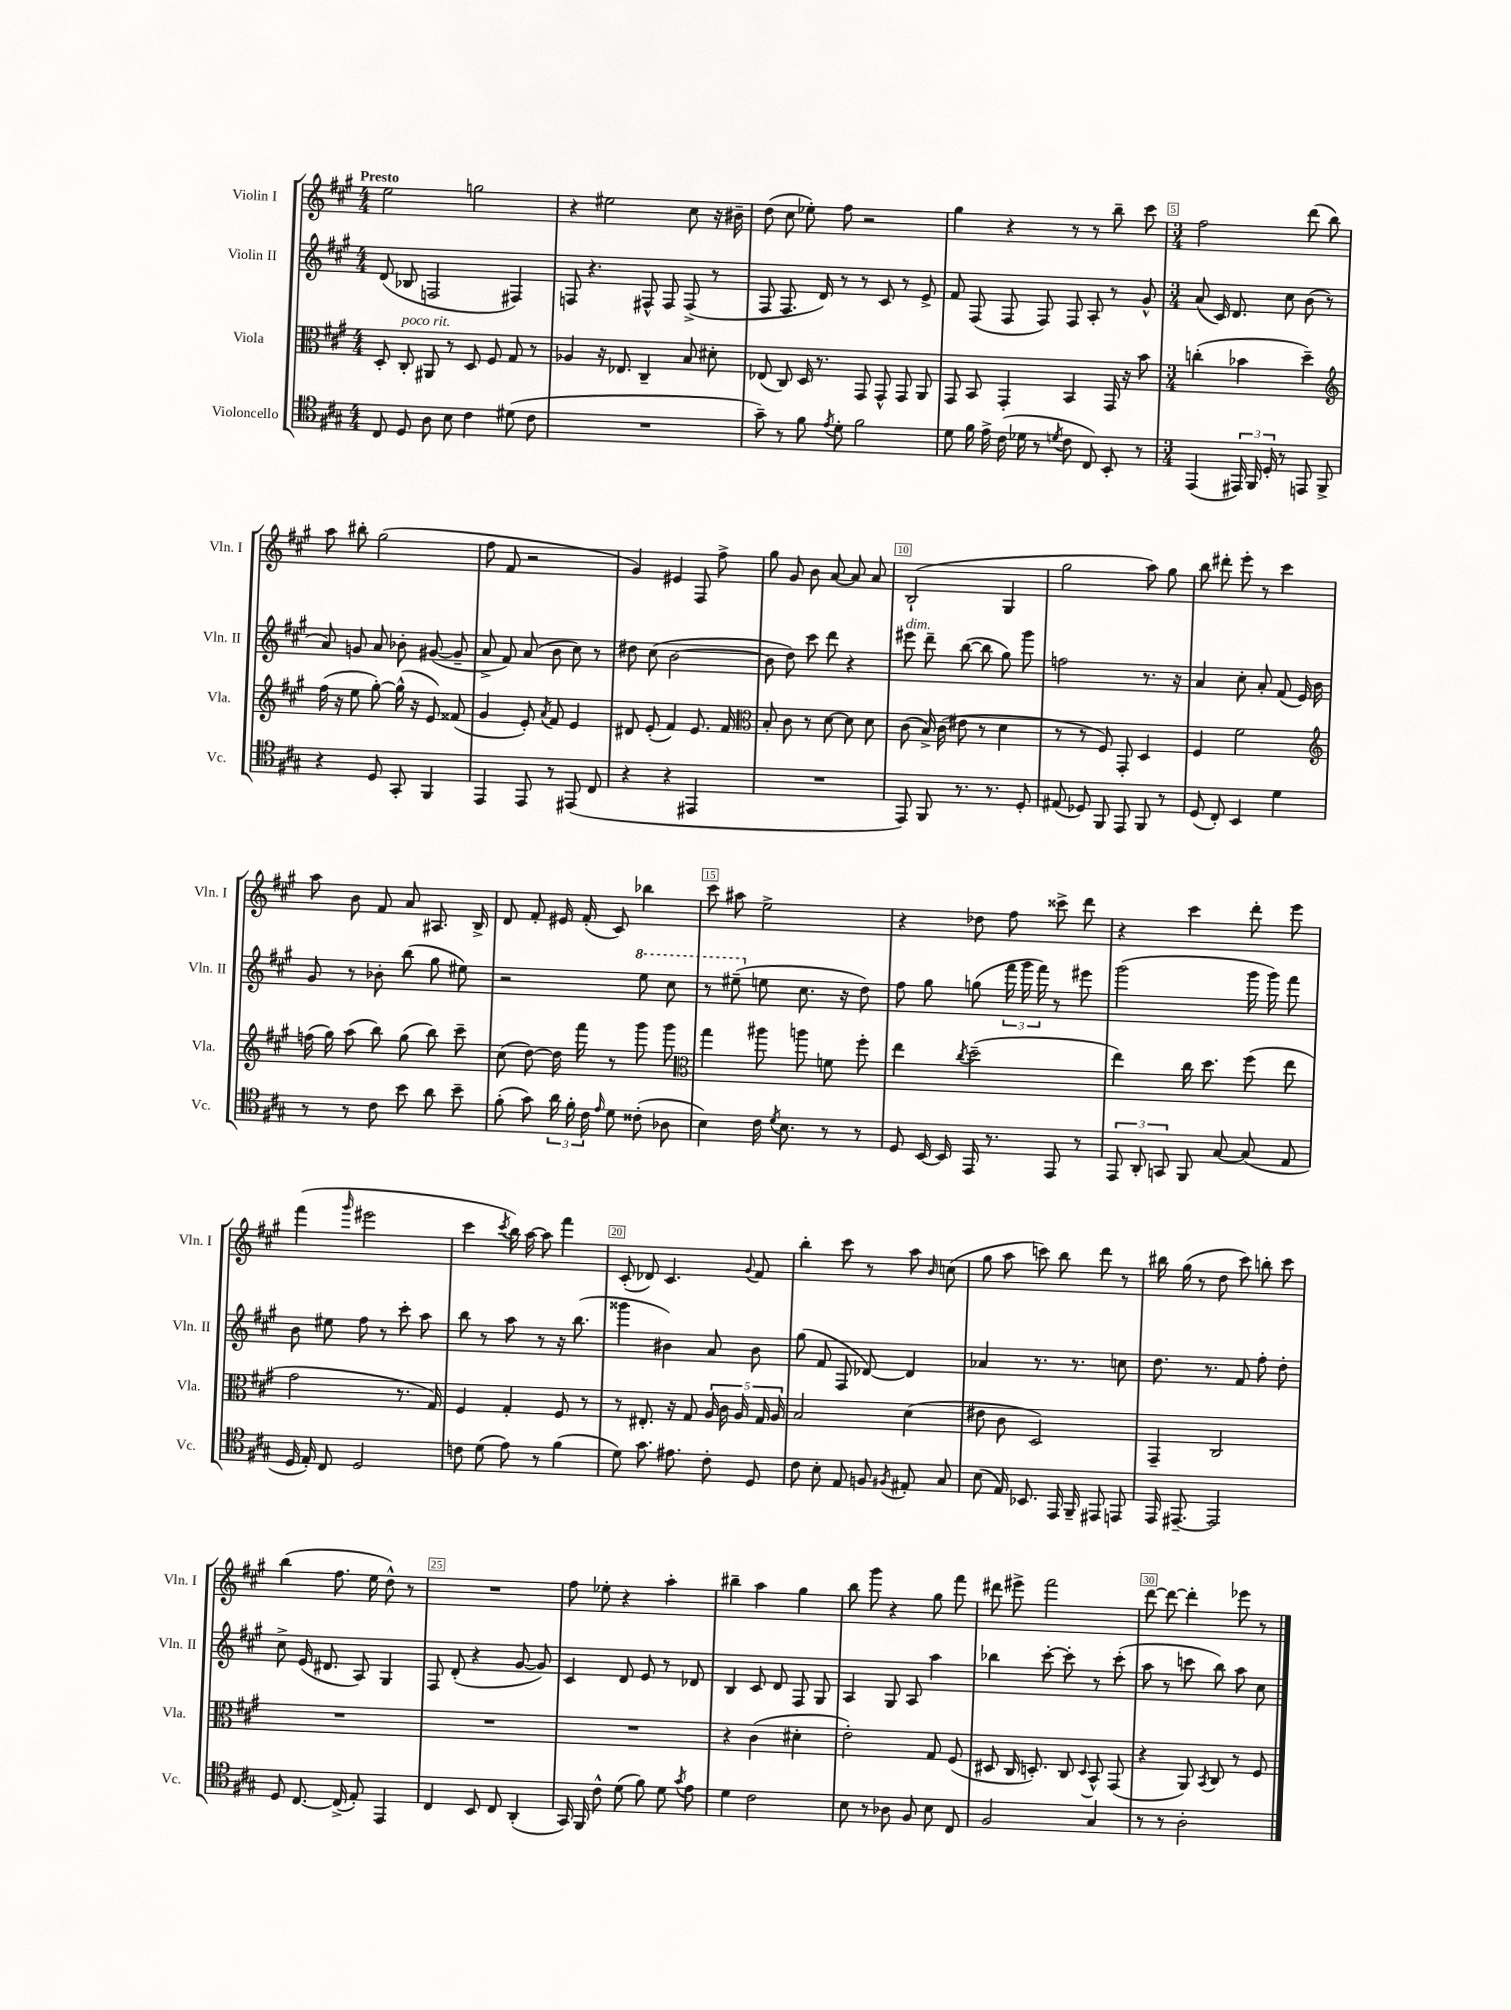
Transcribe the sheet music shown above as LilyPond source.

<<
\new StaffGroup <<
\new Staff = "s0" \with { instrumentName = "Violin I" shortInstrumentName = "Vln. I" } {
    \clef treble \key a \major \numericTimeSignature \time 4/4 \tempo "Presto"
    \autoBeamOff e''2 g''2 |
    r4 eis''2 cis''8 r16 bis'16-- |
    d''8( cis''8 ees''8-.) fis''8 r2 |
    gis''4 r4 r8 r8 b''8-- cis'''8 |
    \numericTimeSignature \time 3/4 fis''2 d'''8( b''8) |
    a''8 bis''8-. gis''2( |
    fis''8 fis'8 r2 |
    gis'4) eis'4 fis8 fis''8-> |
    gis''8 gis'8 b'8 a'8~ a'8 a'8 |
    b2-!( gis4 |
    gis''2 a''8) gis''8 |
    b''8 dis'''8-. e'''8-. r8 cis'''4 |
    a''8 b'8 fis'8 a'8 ais8. b16-> |
    d'8 fis'8-. eis'16 fis'16-.( cis'8) bes''4 |
    cis'''8 ais''8 e''2-> |
    r4 des''8 fis''8 cisis'''8-> d'''8 |
    r4 cis'''4 d'''8-. e'''8 |
    fis'''4( \grace { gis'''16 } eis'''2 |
    cis'''4 \acciaccatura { cis'''8 } b''16) a''16~ a''8 fis'''4 |
    cis'8-.( des'8) cis'4. \appoggiatura { gis'8 } fis'8 |
    b''4-. cis'''8 r8 a''8 \grace { b'16 } c''8( |
    gis''8 a''8 c'''8) b''8 d'''8 r8 |
    bis''16 gis''16( r8 d''8 cis'''8) b''8-. cis'''8 |
    b''4( fis''8. e''16 d''8-^) r8 |
    R2. |
    fis''8 ees''8-. r4 a''4-. |
    bis''4-- a''4 gis''4 |
    b''8 gis'''8 r4 gis''8 fis'''8 |
    dis'''8 eis'''8-> fis'''2 |
    d'''8~ d'''8~ d'''4-. ees'''8 r8 \bar "|." |
}
\new Staff = "s1" \with { instrumentName = "Violin II" shortInstrumentName = "Vln. II" } {
    \clef treble \key a \major \numericTimeSignature \time 4/4
    \autoBeamOff d'8( bes8 f2 fis4) |
    f8 r4. fis8-^ fis8 fis8->( r8 |
    fis8 fis8. d'16) r8 r8 cis'8 r8 e'8-> |
    fis'8 fis8( fis8 fis8) fis8 a8-. r8 gis'8-^ |
    \numericTimeSignature \time 3/4 a'8( cis'16) d'8. cis''8 b'8( r8 |
    a'8) g'8 a'8 bes'8-. gis'8~( gis'8-- |
    a'8-> fis'8) a'8( b'8 cis''8) r8 |
    dis''8 cis''8( b'2~ |
    b'8 d''8) cis'''8 d'''8 r4 |
    eis'''8^\markup { \italic "dim." } d'''8-- b''8~( b''8 gis''8) gis'''8 |
    f''2 r8. r16 |
    a'4 cis''8-. a'8-. fis'8( e'16) b'16 |
    gis'8 r8 bes'8-. b''8( gis''8 eis''8) |
    r2 \ottava #1 e'''8 cis'''8 |
    r8 eis'''8--( \ottava #0 e''!8 cis''8. r16 d''8) |
    fis''8 gis''8 g''8( \tuplet 3/2 { fis'''16 gis'''16 fis'''16) } r8 eis'''8 |
    gis'''2( gis'''16 gis'''16) fis'''8 |
    b'8 eis''8 fis''8 r8 cis'''8-. a''8 |
    b''8 r8 a''8 r8 r16 b''8.( |
    gisis'''4 bis'4) a'8 bis'8 |
    gis''8( fis'8 fis8 des'8~) des'4 |
    aes'4 r8. r8. c''8 |
    d''8. r8. fis'8 fis''8-. d''8-. |
    cis''8-> e'16( dis'8. a8) gis4 |
    fis8 d'8-.( r4 gis'8~ gis'8) |
    cis'4 d'8 e'8 r8 des'8 |
    b4 cis'8 d'8 fis8 gis8 |
    a4 gis8 a8 a''4 |
    bes''4 cis'''8~-. cis'''8-. r8 cis'''8-.( |
    a''8 r8 c'''8 b''8) a''8 cis''8 \bar "|." |
}
\new Staff = "s2" \with { instrumentName = "Viola" shortInstrumentName = "Vla." } {
    \clef alto \key a \major \numericTimeSignature \time 4/4
    \autoBeamOff d8-. cis8-.^\markup { \italic "poco rit." } ais,8 r8 d8 fis8 gis8 r8 |
    aes4 r16 ees8. cis4-- b8 dis'8-. |
    ees8( cis8) d16 r8. gis,8 gis,8-^ gis,8 a,8 |
    gis,8 b,8 gis,4-. b,4 gis,16 r16 b'8 |
    \numericTimeSignature \time 3/4 c''4-.( bes'4 d''4--) |
    \clef treble fis''16( r16 e''8 gis''8~-.) gis''16-^( r16 e'8) fisis'8( |
    gis'4 e'8-.) \acciaccatura { a'8 } fis'8 e'4 |
    dis'8 e'8-.( fis'4) e'8. fis'16 |
    \clef alto b8-. cis'8 r8 d'8~ d'8 d'8 |
    cis'8( b16->) cis'16( eis'8 r8 d'4 |
    r8 r8 fis8) gis,8-. d4 |
    fis4 fis'2 |
    \clef treble f''16( gis''16) a''8( b''8) gis''8( b''8) cis'''8-- |
    cis''8( d''8~) d''16 fis'''16 r8 gis'''8 gis'''8 |
    \clef alto gis''4 ais''8 a''8 f'8 fis''8-. |
    e''4 \acciaccatura { cis''8 } d''2--( |
    e''4) cis''16 d''8. fis''8( e''8 |
    gis'2 r8. gis16) |
    fis4 gis4-. fis8 r8 |
    r8 eis8.-. r16 gis8 \tuplet 5/4 { a16 cis'16 a16 gis16 a16 } |
    b2 d'4( |
    eis'8 cis'8 d2) |
    gis,4-- cis2 |
    R2. |
    R2. |
    R2. |
    r4 cis'4( dis'4-. |
    e'2-.) gis8 fis8( |
    dis8 cis16 d8.-.) cis8 \appoggiatura { d8 } b,8-^ gis,8( |
    r4 a,8) \acciaccatura { b,8 } cis8 r8 fis8 \bar "|." |
}
\new Staff = "s3" \with { instrumentName = "Violoncello" shortInstrumentName = "Vc." } {
    \clef tenor \key a \major \numericTimeSignature \time 4/4
    \autoBeamOff cis8 d8 a8 b8 cis'4 dis'8( cis'8 |
    R1 |
    gis'8--) r8 fis'8 \acciaccatura { e'8 } d'8-. fis'2 |
    d'8 fis'16 e'16-> cis'16( des'16 r8 \acciaccatura { d'8 } cis'8 cis8) b,8-. r8 |
    \numericTimeSignature \time 3/4 e,4( \tuplet 3/2 { eis,16) fis,16 d16-. } r8 e,8 fis,8-> |
    r4 d8 gis,8-. fis,4 |
    e,4 e,8 r8 eis,8( cis8 |
    r4 r4 eis,4 |
    R2. |
    e,8) fis,8 r8. r8. d8-. |
    eis8( des8) fis,8 e,8 fis,8 r8 |
    d8( cis8-.) b,4 d'4 |
    r8 r8 cis'8 b'8 a'8 b'8-- |
    fis'8-.( gis'8) \tuplet 3/2 { a'16 fis'16-. cis'16 } \grace { e'16 } d'8 cisis'8-.( aes8 |
    b4) cis'16 \acciaccatura { d'8 } b8. r8 r8 |
    d8 b,16~ b,16 e,16 r8. e,8 r8 |
    \tuplet 3/2 { e,8 a,8-. g,8 } fis,8 gis8~ gis8( e8 |
    d16 e16-.) cis8 d2 |
    c'8 d'8( e'8) r8 fis'4( |
    d'8) gis'8. eis'8. cis'8-. d8 |
    cis'8 b8-. e8 f8 \acciaccatura { fis8 } eis8-. gis8 |
    b8( e16) bes,8. e,16 fis,16-- eis,8 e,8 |
    e,16 eis,8.~-- eis,2 |
    d8 cis8.~ cis16->( e8-.) e,4 |
    cis4 b,8 cis8 a,4-.( |
    gis,16) fis,16 cis'8-^ d'8( fis'8) d'8 \acciaccatura { gis'8 } e'8 |
    d'4 cis'2 |
    b8 r8 aes8 fis8 b8 cis8 |
    fis2 gis4 |
    r8 r8 a2-. \bar "|." |
}
>>
>>
\layout { \context { \Score \override BarNumber.break-visibility = ##(#f #t #t) barNumberVisibility = #(every-nth-bar-number-visible 5) \override BarNumber.stencil = #(make-stencil-boxer 0.1 0.3 ly:text-interface::print) } }
